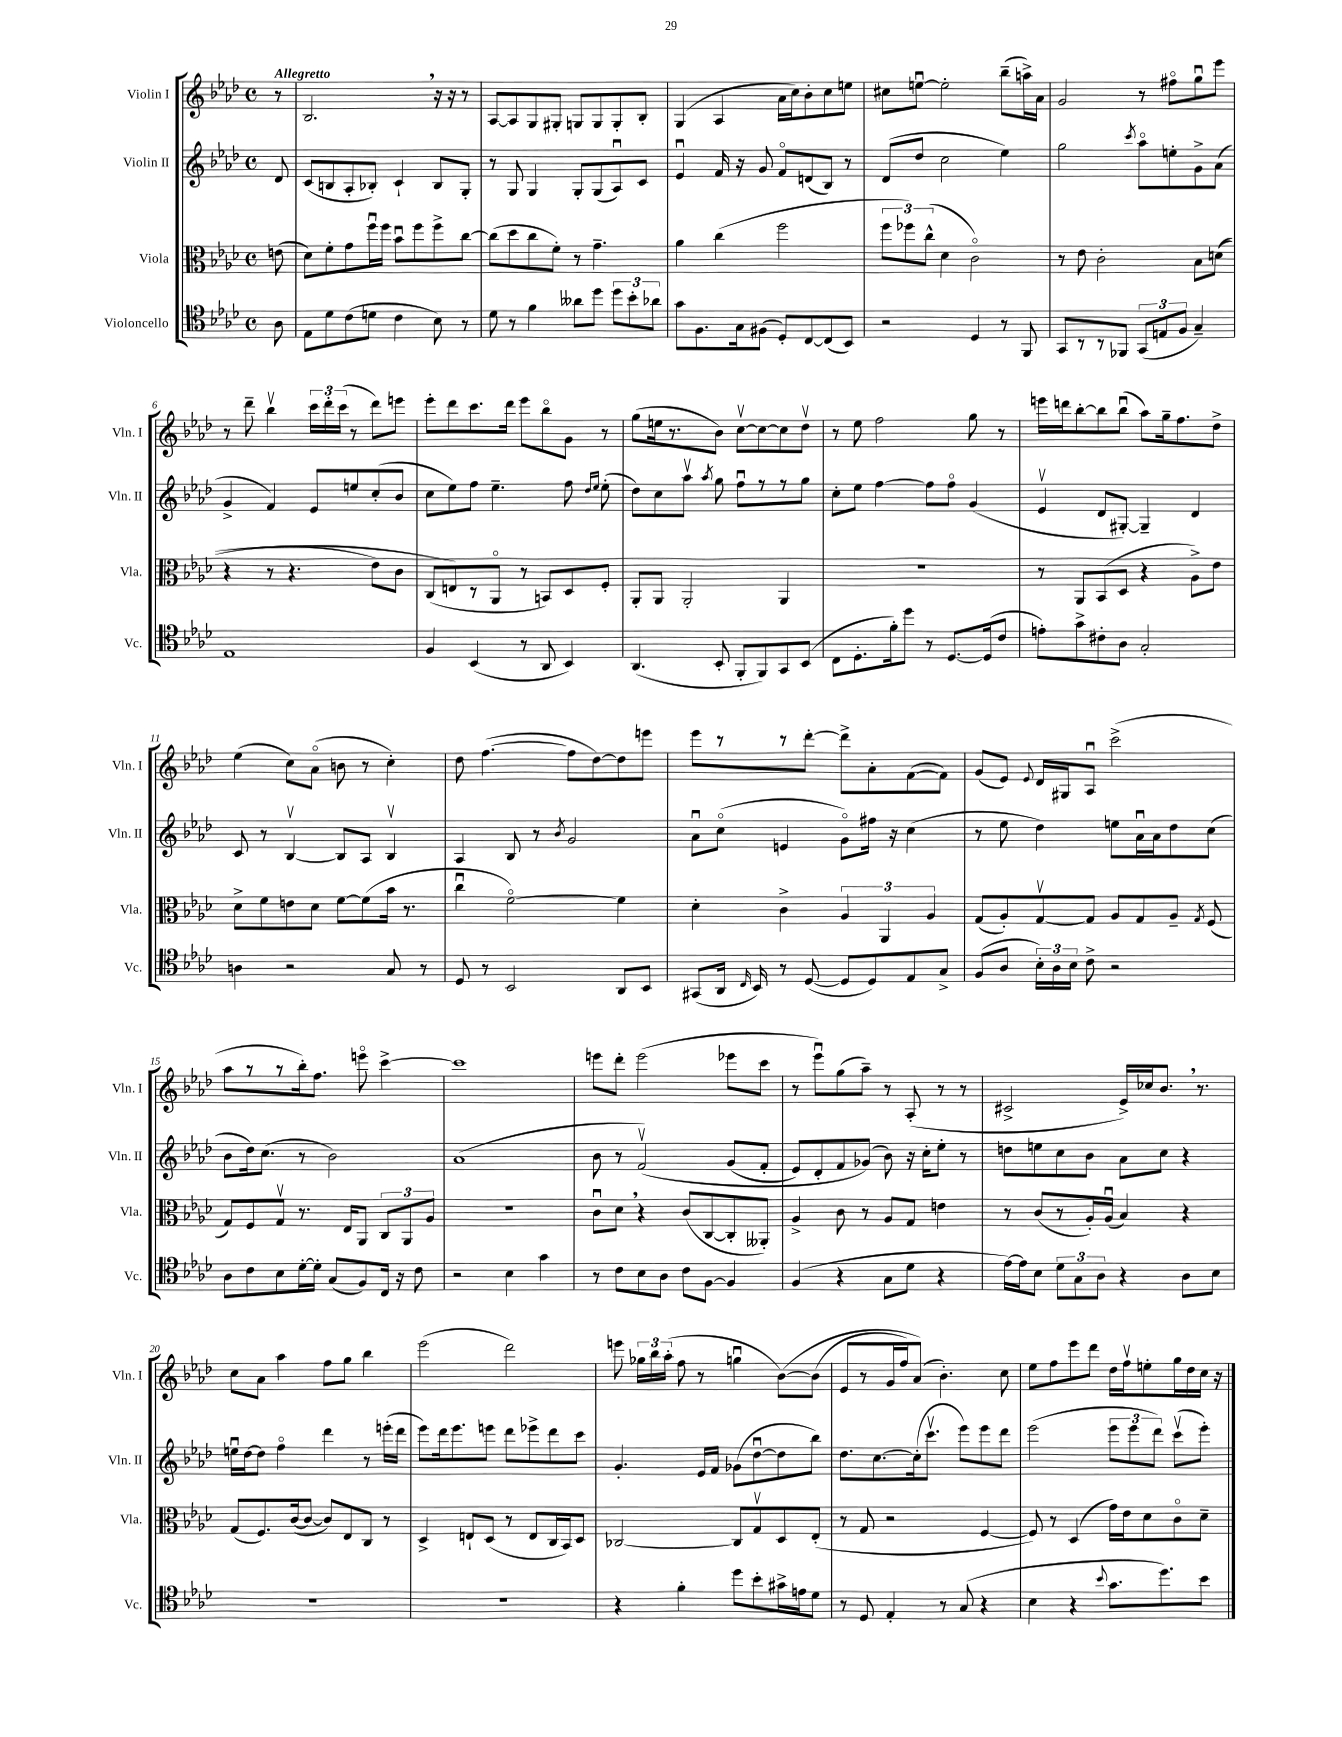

**kern	**kern	**kern	**kern
*part4	*part3	*part2	*part1
*staff4	*staff3	*staff2	*staff1
*I"Violoncello	*I"Viola	*I"Violin II	*I"Violin I
*I'Vc.	*I'Vla.	*I'Vln. II	*I'Vln. I
*clefC4	*clefC3	*clefG2	*clefG2
*k[b-e-a-d-]	*k[b-e-a-d-]	*k[b-e-a-d-]	*k[b-e-a-d-]
*M4/4	*M4/4	*M4/4	*M4/4
*met(c)	*met(c)	*met(c)	*met(c)
=	=	=	=
!	!	!	!LO:TX:a:B:t=Allegretto
8A-\	(8en\	8d-/	8r
=1	=1	=1	=1
8E-\L	8d-\L)	(8c/L	2.B-,/
8d-\	8f'\	8Bn/	.
(8c\	8g\	8A-'/	.
8dn\J	16ffu\L	8B-X'/J)	.
.	16ff\JJ	.	.
4c\	8b-u\L	4c`/	.
.	8ff\	.	.
8B-\)	8ff^\	8B-/L	16r
.	.	.	16r
8r	[8cc\J	8G'/J	8r
=2	=2	=2	=2
8d-\	(8cc\L]	8r	[8A-/L
8r	8dd-\	8G/	8A-/]
4f\	8cc\	4G/	8G/
.	8f'\J)	.	8G#X'/J
8a--X\L	8r	8G'/L	8Gn/L
8dd-\J	4.g~\	(8G/	8G/
12dd-\L	.	8A-u/)	8G'/
12b-'\	.	.	.
.	.	8c/J	8B-'/J
12a-X\J	.	.	.
=3	=3	=3	=3
8g\L	4a-\	4e-u/	(4G/
8.F\	.	.	.
.	(4cc\	16f/	4A-/
16G\k	.	16r	.
(8F#X\J	.	8g/	.
8D-'/L)	2ff\	8f/L	16a-\LL
.	.	.	16cc\J)
[8C/	.	(8dn/	8b-'\
(8C/]	.	8B-/J)	8cc\
8BB-/J)	.	8r	8een\J
=4	=4	=4	=4
2r	12ff\L	(8d-/L	8cc#X\L
.	12ff-X\)	.	.
.	.	8dd-/J	[8eenu\J
.	(12cc^^\J	.	.
.	4d-\	2cc\	2ee'\]
4D-/	2c\)	.	.
8r	.	4ee-\)	(8bb-~\L
8FF/	.	.	16aan^\L)
.	.	.	16a-\JJ
=5	=5	=5	=5
8GG/L	8r	2gg\	2g/
8r	8e-\	.	.
8r	2c'\	.	.
8FF-X/J	.	.	.
.	.	8qccc/	.
(12GG/L	.	8aa-\L	8r
12En/	.	.	.
.	.	8een'\	8ff#X\L
12F/J	.	.	.
4G~/)	8B-\L	8g^\	8ggu\
.	((8dn\J	(8a-\J	8eee-\J
!!LO:LB:g=z
=6	=6	=6	=6
1E-	4r	4g^/	8r
.	.	.	8ddd-~\
.	8r	4f/)	4bb-v\
.	4.r	.	.
.	.	8e-/L	24ccc\LL
.	.	.	24ddd-'\
.	.	.	(24ccc\JJ
.	.	8een/	8r
.	8e-\L)	(8cc'/	8ddd-\L)
.	8c\J	8b-/J	8eeen\J
=7	=7	=7	=7
4F/	(8C/L	8cc\L	8eee-'\L
.	8En/)	8ee-\)	8ddd-\
(4BB-/	8r	8ff\J	8.ccc\
.	8AA-/J	4.ee-~\	.
.	.	.	16ddd-\Jk
8r	8r	.	8eee-\L
8AA-/	8BBn/L)	.	8bb-\
4BB-/)	8D-/	8ff\	8g\J
.	.	16qqdd-/LL	.
.	.	16qqee-/JJ	.
.	8F'/J	(8ee-'\	8r
=8	=8	=8	=8
(4.AA-/	8AA-'/L	8dd-\L)	(8gg\L
.	8AA-/J	8cc\	16een\k
.	.	.	8.r
.	2AA-'/	8aa-v\J	.
.	.	8qaa-/	.
8BB-'/	.	8gg\	8b-\J)
8FF'/L	.	8ffu\L	[8ccv\L
8FF/)	.	8r	8cc\_
8GG/	4AA-/	8r	8cc\]
(8BB-/J	.	8gg\J	8dd-v\J
=9	=9	=9	=9
8C\L	1r	8cc'\L	8r
8.D-'\	.	8ee-\J	8ee-\
.	.	[4ff\	2ff\
16f'\k)	.	.	.
8dd-\J	.	.	.
8r	.	8ff\L]	.
[8.D-/L	.	8ff\J	.
.	.	(4g/	8gg\
(16D-/k]	.	.	.
8c/J	.	.	8r
=10	=10	=10	=10
8en'\L)	8r	4e-v/	16eeen\LL
.	.	.	16dddn\J
8g^\	8AA-/L	.	[8bb-'\
8c#X'\	(8BB-/	8d-/L	8bb-\]
8A-\J	8D-/J	[8G#X'/J)	(8bb-u\J
2G'/	4r	4G#~/]	8aa-\L)
.	.	.	16gg~\k
.	.	.	8.ff\
.	8A-^\L)	4d-/	.
.	8e-\J	.	8dd-^\J
!!LO:LB:g=z
=11	=11	=11	=11
4An\	8d-^\L	8c/	(4ee-\
.	8f\	8r	.
2r	8en\	[4B-v/	8cc\L)
.	8d-\J	.	(8a-\J
.	[8f\L	8B-/L]	8bn\
.	(8f\]	8A-/J	8r
8G/	16b-\Jk	4B-v/	4cc'\)
.	8.r	.	.
8r	.	.	.
=12	=12	=12	=12
8D-/	4ccu\	4A-/	8dd-\
8r	.	.	([4.ff\
2BB-/	[2f\)	8B-/	.
.	.	8r	.
.	.	8qb-/	.
.	.	2g/	8ff\L]
.	.	.	[8dd-\)
8AA-/L	4f\]	.	8dd-\]
8BB-/J	.	.	8eeen\J
=13	=13	=13	=13
(8GG#X/L	4d-'\	8a-u\L	8eee-\L
16AA-/Jk	.	(8cc\J	8r
16qqC/	.	.	.
16BB-/)	.	.	.
8r	4c^\	4en/	8r
([8D-/	.	.	[8ddd-'\J
8D-/L]	6A-/	8g\L)	8ddd-^\L]
8D-/)	.	16ff#X\Jk	8a-'\
.	6AA-/	.	.
.	.	16r	.
8E-/	.	(4cc\	([8f\
.	6A-/	.	.
8G^/J	.	.	8f\J])
=14	=14	=14	=14
(8F/L	(8G/L	8r	(8g/L
8A-/J	8A-'/)	8ee-\	8e-/J)
.	.	.	8qqe-/
24B-'\LL)	[8Gv/	4dd-\)	16d-/LL
24A-\	.	.	.
.	.	.	16G#X/J
24B-\JJ	.	.	.
8c^\	8G/J]	.	8A-u/J
2r	8A-/L	8een\L	(2ccc^\
.	8G/	16a-u\L	.
.	.	16a-\J	.
.	8A-~/J	8dd-\	.
.	8qG/	.	.
.	(8F/	(8cc\J	.
!!LO:LB:g=z
=15	=15	=15	=15
8A-\L	8G/L)	8b-\L	8aa-\L
8c\	8F/	16dd-\k)	8r
.	.	(8.cc\J	.
8B-\	8Gv/J	.	8r
[16d-'\L	8.r	8r	16bb-'\k)
16d-'\JJ]	.	.	8.ff\J
(8G/L	.	2b-\)	.
.	16E-/KL	.	.
8F/)	8AA-/J	.	8eeen\
16C/Jk	12C/L	.	[4ccc^\
16r	.	.	.
.	12AA-/	.	.
8c\	.	.	.
.	12A-/J	.	.
=16	=16	=16	=16
2r	1r	(1a-	1ccc]
4B-\	.	.	.
4g\	.	.	.
=17	=17	=17	=17
8r	8cu\L	8b-\	8eeen\L
8c\L	8d-,\J	8r	8ddd-'\J
8B-\	4r	(2fv/)	(2eee\
8A-\J	.	.	.
8c\L	(8c/L	.	.
[8F\J	[8C/	.	.
4F/]	8C'/]	(8g/L	8eee-X\L
.	8AA--X'/J)	8f'/J	8ccc\J
=18	=18	=18	=18
(4F/	4A-^/	8e-/L)	8r
.	.	8d-'/	8eee-u\L)
4r	8c\	8f/	(8gg\
.	8r	(8g-X/J)	8aa-~\J)
8G\L	8A-/L	8b-\)	8r
8d-\J	8G/J	16r	(8A-'/
.	.	16cc'\KL	.
4r	4en\	8ee-'\J	8r
.	.	8r	8r
=19	=19	=19	=19
[16e-\LL)	8r	8ddn\L	2c#X^/
16e-\J]	.	.	.
8B-\J	(8c/L	8een\	.
12d-\L	8r	8cc\	.
12G\	.	.	.
.	16A-'/L)	8b-\J	.
12A-\J	.	.	.
.	(16A-u/JJ	.	.
4r	4B-/)	8a-\L	16e-^/LL)
.	.	.	16cc-X/J
.	.	8cc\J	8.b-,/J
8A-\L	4r	4r	.
.	.	.	8.r
8B-\J	.	.	.
!!LO:LB:g=z
=20	=20	=20	=20
1r	(8G/L	16eenu\LL	8cc\L
.	.	[16dd-\J	.
.	8.F/)	8dd-\J]	8a-\J
.	.	4ff\	4aa-\
.	([16c/k	.	.
.	8c/J_	.	.
.	8c/L])	4ddd-\	8ff\L
.	8E-/	.	8gg\J
.	8C/J	8r	4bb-\
.	8r	(16eeen'\LL	.
.	.	16ddd-\JJ	.
=21	=21	=21	=21
1r	4D-^/	8eee-\L)	(2eee-\
.	.	16ddd-\k	.
.	.	8.eee-\	.
.	8En`/L	.	.
.	(8D-/J	8eeen\J	.
.	8r	8ddd-\L	2ddd-\)
.	8E/L	8eee-X^\	.
.	16C/L	8ddd-\	.
.	16BB-/J)	.	.
.	8D-/J	8ccc\J	.
=22	=22	=22	=22
4r	[2C-X/	4.g'/	8eeen\
.	.	.	24gg-X\LL
.	.	.	24bb-\
.	.	.	(24aa-'\JJ
4f'\	.	.	8ff\
.	.	16e-/LL	8r
.	.	16f/JJ	.
8dd-\L	8C-/L]	(8g-X\L	4ggnu\
8b-'\	8Gv/	[8dd-u\	.
16g#X^\L	8D-/	8dd-\]	([8b-\L)
16en\J	.	.	.
8d-\J	(8E-'/J	8bb-\J)	(8b-\J]
=23	=23	=23	=23
8r	8r	8.dd-\L	8e-/L
8D-/	8G/	.	8r
.	.	[8.cc\	.
4E-'/	2r	.	16g/L
.	.	.	16ff/J)
.	.	(16cc'\k]	(8a-/J)
.	.	8.cccv\J	.
8r	.	.	4.b-'\)
(8G/	.	8eee-\L)	.
4r	[4F/	8eee-\	.
.	.	8ddd-\J	8cc\
=24	=24	=24	=24
4B-\	8F/])	(2eee-\	8ee-\L
.	8r	.	8ff\
4r	(4D-/	.	8eee-\
.	.	.	8ddd-\J
8qqb-/	.	.	.
8.g\L	16g\LL)	12eee-\L	16dd-\LL
.	16e-\J	.	16ffv\J
.	.	12eee-\	.
.	8d-\	.	8een'\
.	.	12ddd-\J)	.
8.dd-\)	.	.	.
.	8c\	(8cccv\L	16gg\L
.	.	.	16dd-\
8b-\J	8d-~\J	8eee-'\J)	16cc\JJ
.	.	.	16r
==	==	==	==
*-	*-	*-	*-
